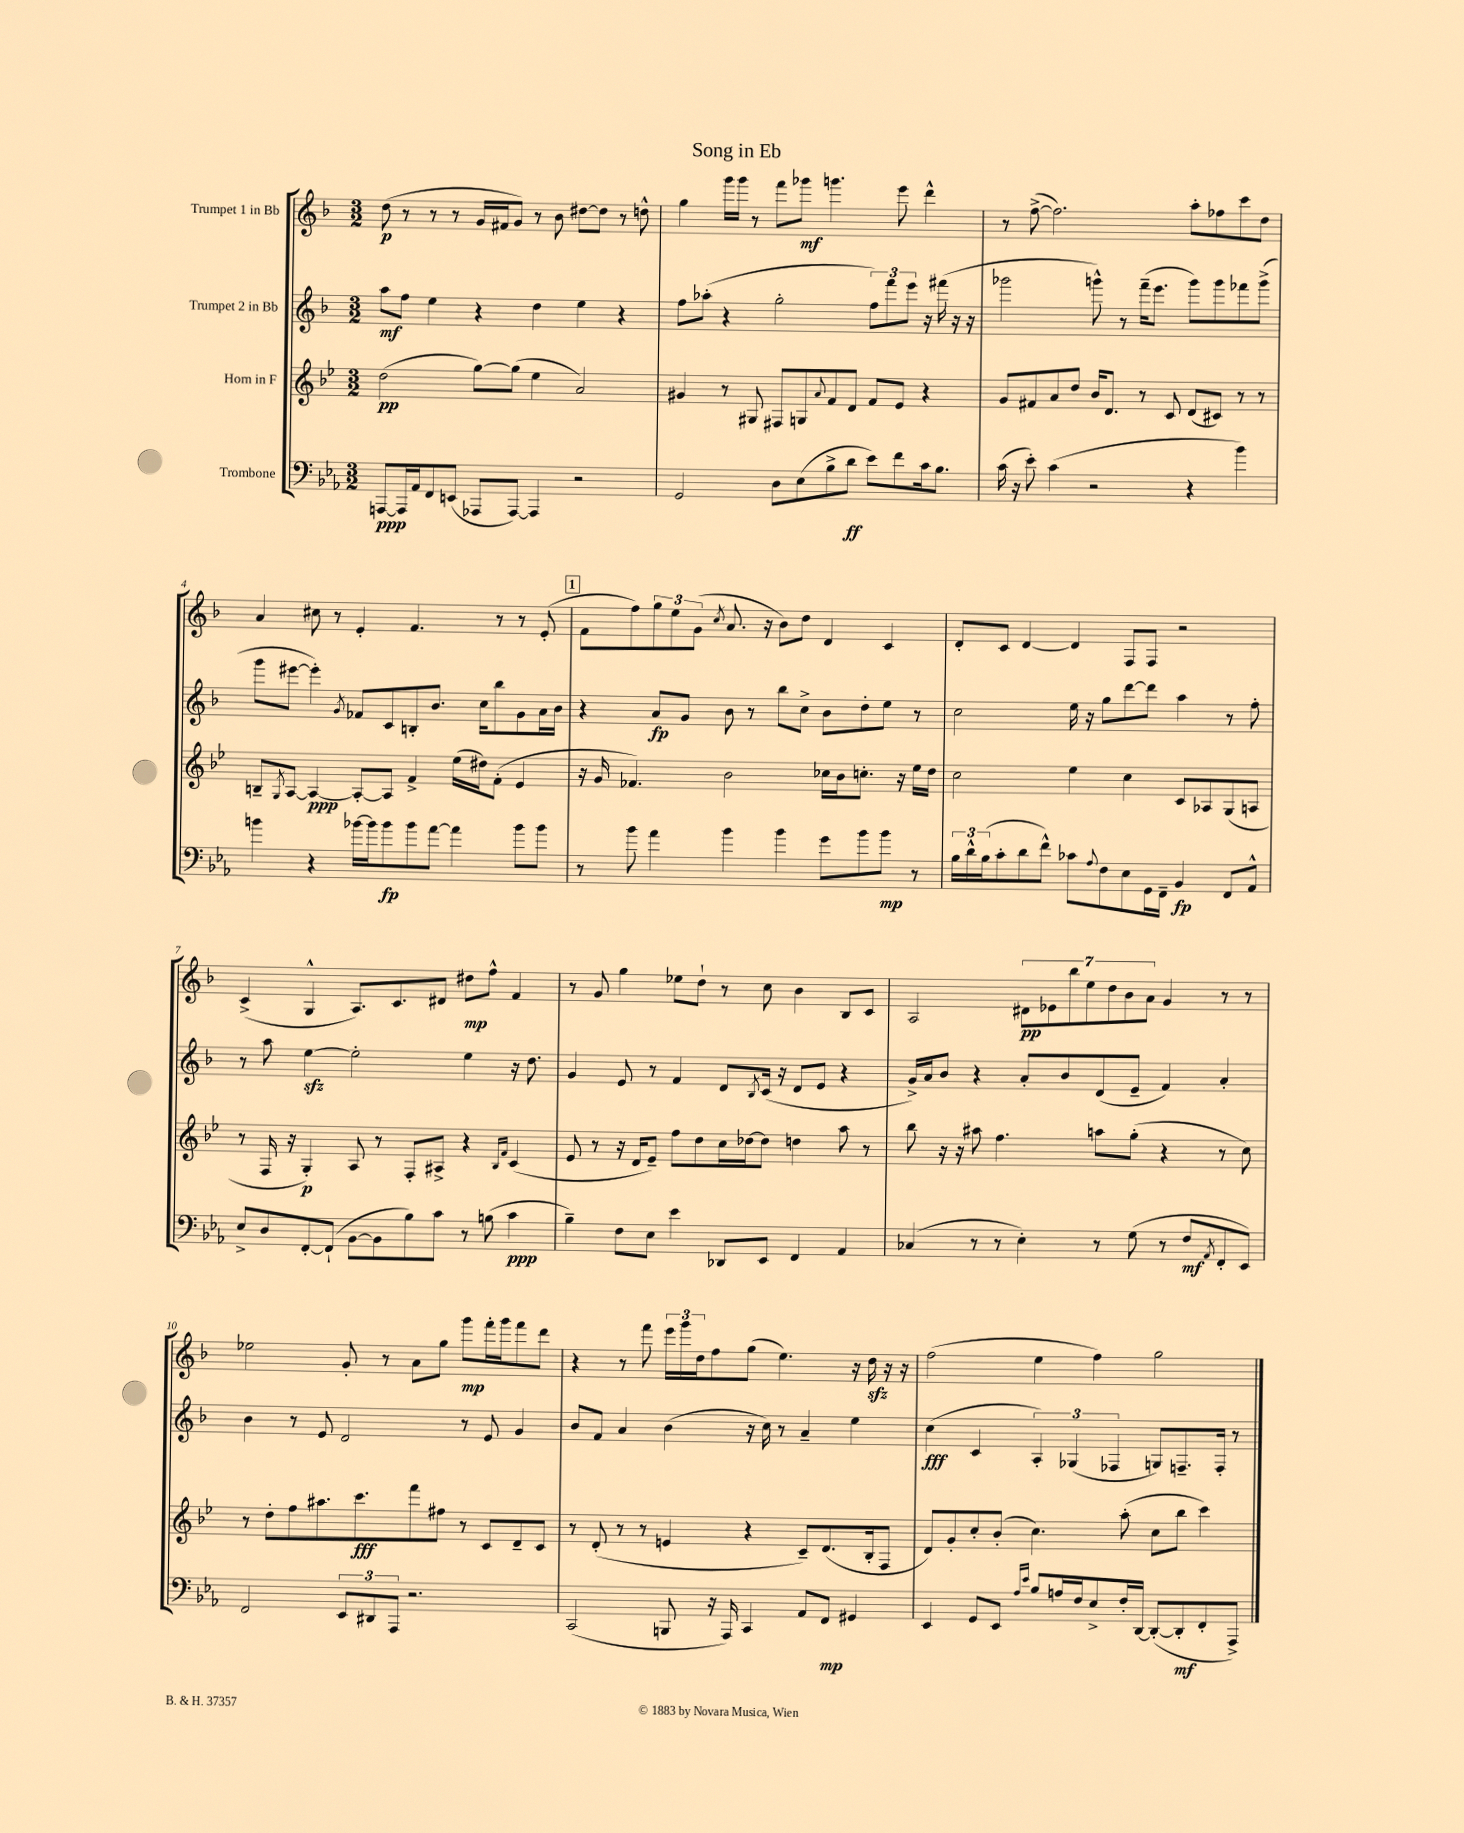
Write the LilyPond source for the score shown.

\header { title = "Song in Eb" }
<<
\new StaffGroup <<
\new Staff = "s0" \with { instrumentName = "Trumpet 1 in Bb" } {
    \clef treble \key f \major \numericTimeSignature \time 3/2
    d''8\p( r8 r8 r8 g'16 fis'16 g'8) r8 bes'8 dis''8~ dis''8 r8 d''8-^ |
    g''4 g'''16 g'''16 r8 f'''8 ges'''8\mf g'''4. e'''8 d'''4-^ |
    r8 f''8~->( f''2.) a''8-. fes''8 c'''8 d''8 |
    a'4 cis''8 r8 e'4-. f'4. r8 r8 e'8-.( |
    \mark \markup { \box "1" } f'8 f''8) \tuplet 3/2 { g''8 e''8 g'8( } \acciaccatura { c''8 } a'8. r16 bes'8) d''8 d'4 c'4 |
    d'8-. c'8 d'4~ d'4 f8 f8 r2 |
    c'4->( g4-^ a8.) c'8. dis'8 dis''8\mp f''8-^ f'4 |
    r8 g'8 g''4 ees''8 d''8-! r8 c''8 bes'4 bes8 c'8 |
    a2 \tuplet 7/4 { dis'8\pp ees'8 bes''8 e''8 d''8 bes'8 a'8 } g'4 r8 r8 |
    ees''2 g'8-. r8 a'8 g''8 g'''8\mp f'''16-. g'''16 f'''8 d'''8 |
    r4 r8 f'''8 \tuplet 3/2 { e'''16 g'''16 d''16 } f''8 g''8( e''4.) r16 d''16\sfz r16 r16 |
    f''2( e''4 f''4) g''2 \bar "|." |
}
\new Staff = "s1" \with { instrumentName = "Trumpet 2 in Bb" } {
    \clef treble \key f \major \numericTimeSignature \time 3/2
    a''8\mf f''8 e''4 r4 d''4 e''4 r4 |
    f''8 aes''8-.( r4 g''2-. \tuplet 3/2 { f''8) f'''8 e'''8 } r16 fis'''16( r16 r16 |
    ges'''2 g'''8-^) r8 f'''16--( e'''8. g'''8) g'''8 fes'''8 g'''8->( |
    g'''8 eis'''8~ eis'''4-.) \acciaccatura { g'8 } fes'8 c'8 b8-. bes'8. c''16 bes''8 g'8 a'16 bes'16 |
    \mark \markup { \box "1" } r4 a'8\fp g'8 bes'8 r8 bes''8 c''8-> bes'8 d''8-. e''8 r8 |
    c''2 e''16 r16 g''8 d'''8~ d'''8 a''4 r8 f''8-. |
    r8 a''8 e''4~\sfz e''2-. e''4 r16 d''8. |
    g'4 e'8 r8 f'4 d'8 \acciaccatura { bes8 } c'16( r16 d'8 e'8 r4 |
    g'16->) a'16 bes'8 r4 a'8-. bes'8 d'8( e'8-- f'4) a'4-. |
    bes'4 r8 e'8 d'2 r8 e'8 g'4 |
    bes'8 f'8 a'4 bes'4( r16 c''16) r8 a'4-- e''4 |
    c''4\fff( c'4 \tuplet 3/2 { a4-.) ges4( fes4 } g8) f8.-- f16-. r8 \bar "|." |
}
\new Staff = "s2" \with { instrumentName = "Horn in F" } {
    \clef treble \key bes \major \numericTimeSignature \time 3/2
    d''2\pp( g''8~) g''8( ees''4 a'2) |
    gis'4 r8 gis8 fis8 g8 \appoggiatura { a'8 } f'8 d'8 f'8 ees'8 r4 |
    g'8 fis'8 a'8 d''8 bes'16 d'8. r8 c'8 d'8( cis'8) r8 r8 |
    b8-- \acciaccatura { g8 } a8~ a4~\ppp a8~-. a8 f'4-> ees''16( dis''16) f'8-.( ees'4 |
    \mark \markup { \box "1" } r16 g'16 fes'4.) bes'2 ces''16 bes'16 c''8.-. r16 ees''16 d''16 |
    c''2 ees''4 c''4 c'8 aes8 g8( a8 |
    r8 f16 r16 g4-.\p) a8 r8 f8-. ais8-> r4 \grace { bes16 f'16 } c'4( |
    ees'8 r8 r16 d'16 ees'8--) f''8 d''8 c''16 des''16~ des''8 d''4 a''8 r8 |
    bes''8 r16 r16 ais''8 f''4. a''8 g''8-.( r4 r8 c''8) |
    r8 d''8-. f''8 ais''8. c'''8.\fff f'''8 fis''8 r8 c'8 d'8-- c'8 |
    r8 d'8-.( r8 r8 e'4 r4 c'8--) d'8.( bes16-. f8 |
    d'8) g'8-. c''8-. bes'8-.( c''4.) a''8-.( c''8 bes''8 c'''4) \bar "|." |
}
\new Staff = "s3" \with { instrumentName = "Trombone" } {
    \clef bass \key ees \major \numericTimeSignature \time 3/2
    a,,8~\ppp a,,16 aes,16 f,8 e,8( aes,,8 aes,,8~) aes,,4 r2 |
    g,2 d8 ees8( bes8-> d'8\ff ees'8) f'8 c'16 bes8. |
    c'16( r16 ees'8-.) c'4( r2 r4 bes'4) |
    b'4 r4 bes'16~ bes'16 bes'8\fp bes'8 aes'8~ aes'4 bes'8 bes'8 |
    \mark \markup { \box "1" } r8 bes'8 aes'4 bes'4 bes'4 g'8 bes'8 bes'8\mp r8 |
    \tuplet 3/2 { bes16 d'16-^ bes16( } c'8-. d'8 f'8-^) ces'8 \appoggiatura { aes8 } f8 ees8 g,16 f,16-- bes,4\fp f,8 aes,8-^ |
    ees8-> d8 f,8~-. f,8-!( bes,8~ bes,8 bes8) c'8 r8 b8( c'4\ppp |
    bes4--) f8 ees8 ees'4 des,8 ees,8 f,4 aes,4 |
    ces4( r8 r8 ees4-.) r8 g8( r8 f8\mf \acciaccatura { aes,8 } f,8-. ees,8) |
    f,2 \tuplet 3/2 { ees,8 dis,8 aes,,8 } r2. |
    c,2( b,,8 r16 aes,,16) c,4 aes,8 f,8\mp gis,4 |
    ees,4 g,8 ees,8 \grace { aes16 ees'16 } bes8 a16 f16 ees8-> f16-. d,16~ d,8~-.( d,8-.\mf f,8-. aes,,8->) \bar "|." |
}
>>
>>
